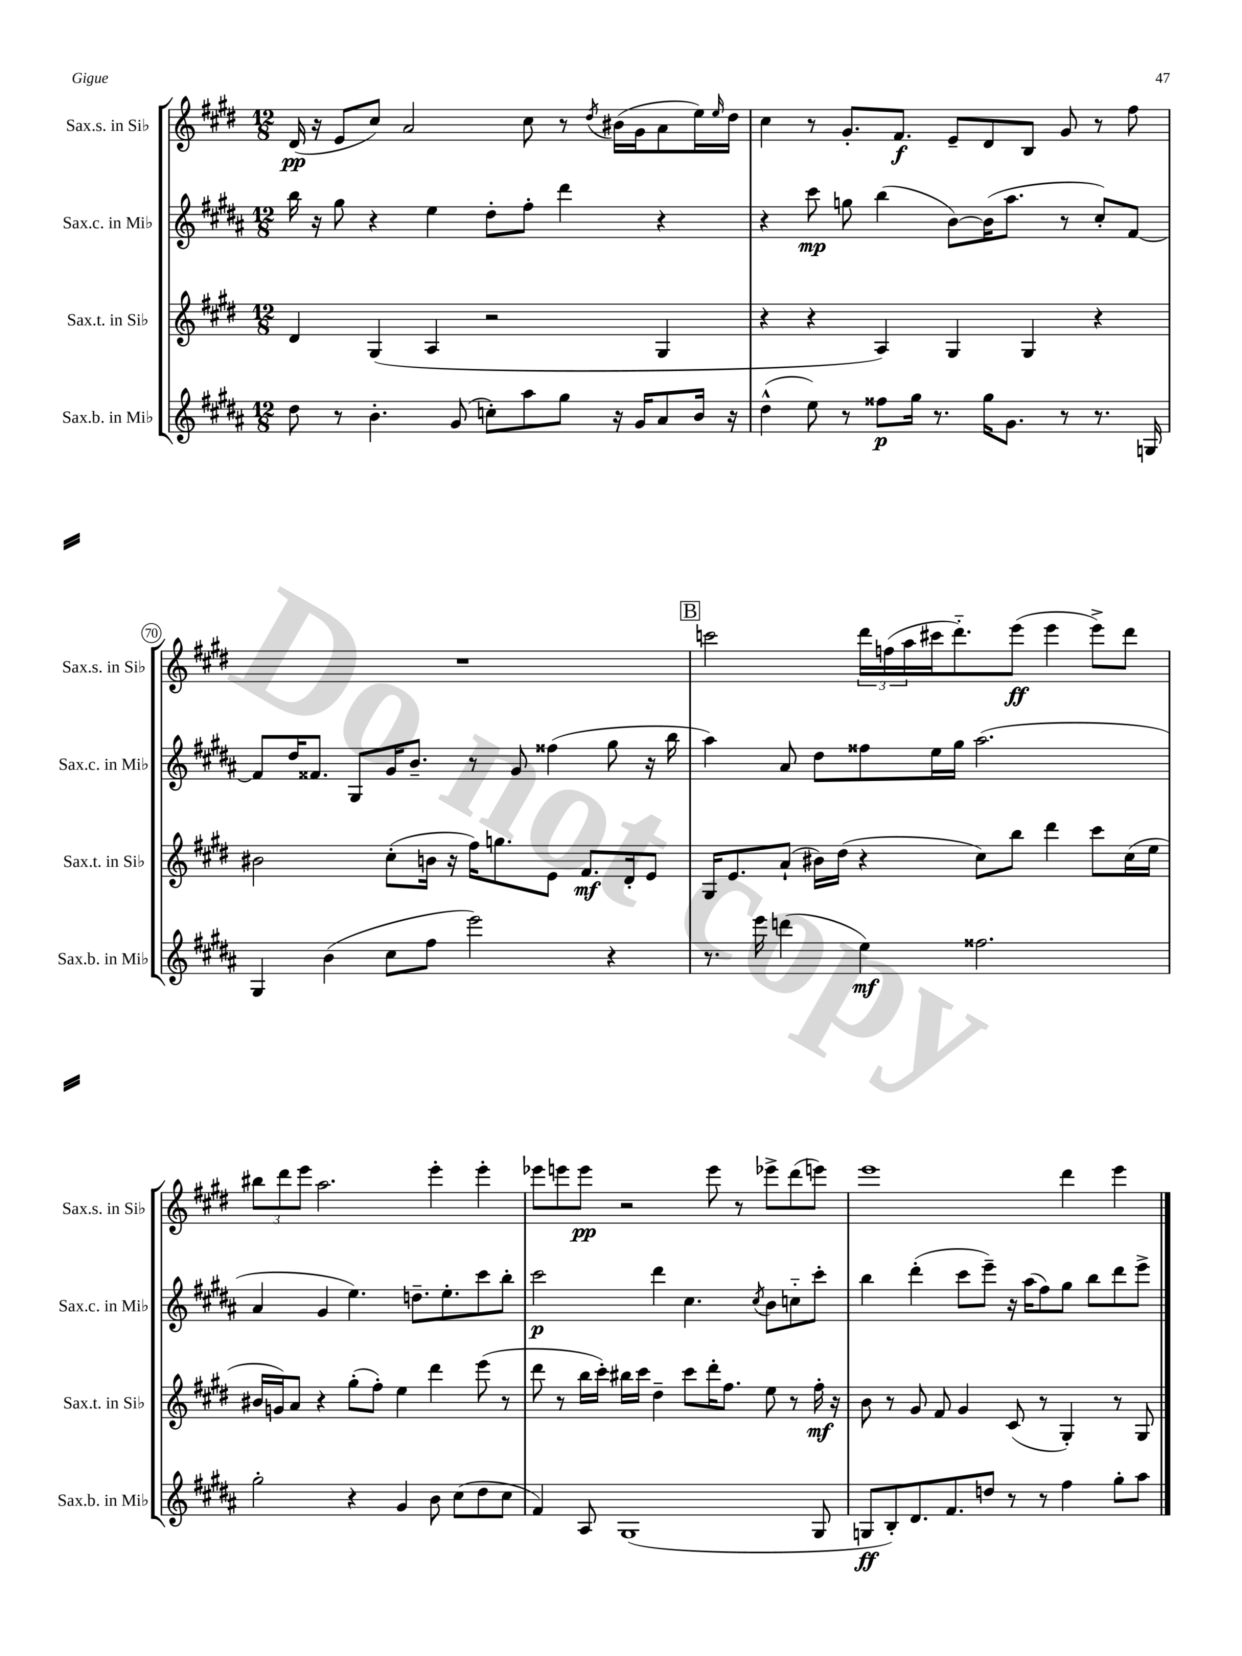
<<
\new StaffGroup <<
\new Staff = "s0" \with { instrumentName = "Sax.s. in Sib" shortInstrumentName = "Sax.s. in Sib" } {
    \clef treble \key e \major \numericTimeSignature \time 12/8
    dis'16\pp( r16 e'8 cis''8) a'2 cis''8 r8 \acciaccatura { dis''8 } bis'16( gis'16 a'8 e''16) \grace { e''16 } dis''16 |
    cis''4 r8 gis'8.-. fis'8.\f e'8-- dis'8 b8 gis'8 r8 fis''8 |
    R1. |
    \mark \markup { \box "B" } c'''2 \tuplet 3/2 { dis'''16 f''16( a''16 } cis'''16 dis'''8.-_) e'''8\ff( e'''4 e'''8->) dis'''8 |
    \tuplet 3/2 { bis''8 dis'''8 e'''8 } a''2. e'''4-. e'''4-. |
    ees'''8 e'''8 e'''8\pp r2 e'''8 r8 ees'''8-> dis'''8( e'''8) |
    e'''1 dis'''4 e'''4 \bar "|." |
}
\new Staff = "s1" \with { instrumentName = "Sax.c. in Mib" shortInstrumentName = "Sax.c. in Mib" } {
    \clef treble \key b \major \numericTimeSignature \time 12/8
    b''16 r16 gis''8 r4 e''4 dis''8-. fis''8-. dis'''4 r4 |
    r4 cis'''8\mp g''8 b''4( b'8~) b'16( ais''8. r8 cis''8-.) fis'8~ |
    fis'8 dis''16 fisis'8. gis8 gis'16 b'8.-- r8 gis'8 fisis''4( gis''8 r16 b''16 |
    \mark \markup { \box "B" } ais''4) ais'8 dis''8 fisis''8 e''16 gis''16 ais''2.( |
    ais'4 gis'4 e''4.) d''8.-- e''8.-. cis'''8 b''8-. |
    cis'''2\p dis'''4 cis''4. \acciaccatura { cis''8 } b'8 c''8-_ cis'''8-. |
    b''4 dis'''4-.( cis'''8 e'''8--) r16 ais''16( fis''8) gis''8 b''8 dis'''8 e'''8-> \bar "|." |
}
\new Staff = "s2" \with { instrumentName = "Sax.t. in Sib" shortInstrumentName = "Sax.t. in Sib" } {
    \clef treble \key e \major \numericTimeSignature \time 12/8
    dis'4 gis4( a4 r2 gis4 |
    r4 r4 a4) gis4 gis4 r4 |
    bis'2 cis''8-.( b'16 r16 fis''16) g''8. e'8 fis'8.\mf dis'16-. e'8 |
    \mark \markup { \box "B" } gis16 e'8. a'8-!( bis'16) dis''16( r4 cis''8) b''8 dis'''4 cis'''8 cis''16( e''16 |
    bis'16 g'16) a'8 r4 gis''8-.( fis''8-.) e''4 dis'''4 e'''8( r8 |
    dis'''8 r8 b''16 cis'''16-.) bis''16 cis'''16 dis''4-- cis'''8 dis'''16-. fis''8. e''8 r8 fis''16-.\mf r16 |
    b'8 r8 gis'8 fis'8 gis'4 cis'8( r8 gis4-.) r8 gis8 \bar "|." |
}
\new Staff = "s3" \with { instrumentName = "Sax.b. in Mib" shortInstrumentName = "Sax.b. in Mib" } {
    \clef treble \key b \major \numericTimeSignature \time 12/8
    dis''8 r8 b'4.-. gis'8( c''8-.) ais''8 gis''8 r16 gis'16 ais'8 b'16 r16 |
    dis''4-^( e''8) r8 fisis''8\p gis''16 r8. gis''16 gis'8. r8 r8. g16 |
    gis4 b'4( cis''8 fis''8 e'''2) r4 |
    \mark \markup { \box "B" } r8. e'''16 d'''4( e''4\mf) fisis''2. |
    gis''2-. r4 gis'4 b'8 cis''8( dis''8 cis''8 |
    fis'4) ais8 gis1( gis8 |
    g8\ff b8-.) dis'8. fis'8. d''8 r8 r8 fis''4 gis''8-. ais''8 \bar "|." |
}
>>
>>
\layout { \context { \Score currentBarNumber = #68 \override BarNumber.break-visibility = ##(#f #t #t) barNumberVisibility = #(every-nth-bar-number-visible 5) \override BarNumber.stencil = #(make-stencil-circler 0.1 0.3 ly:text-interface::print) } }
